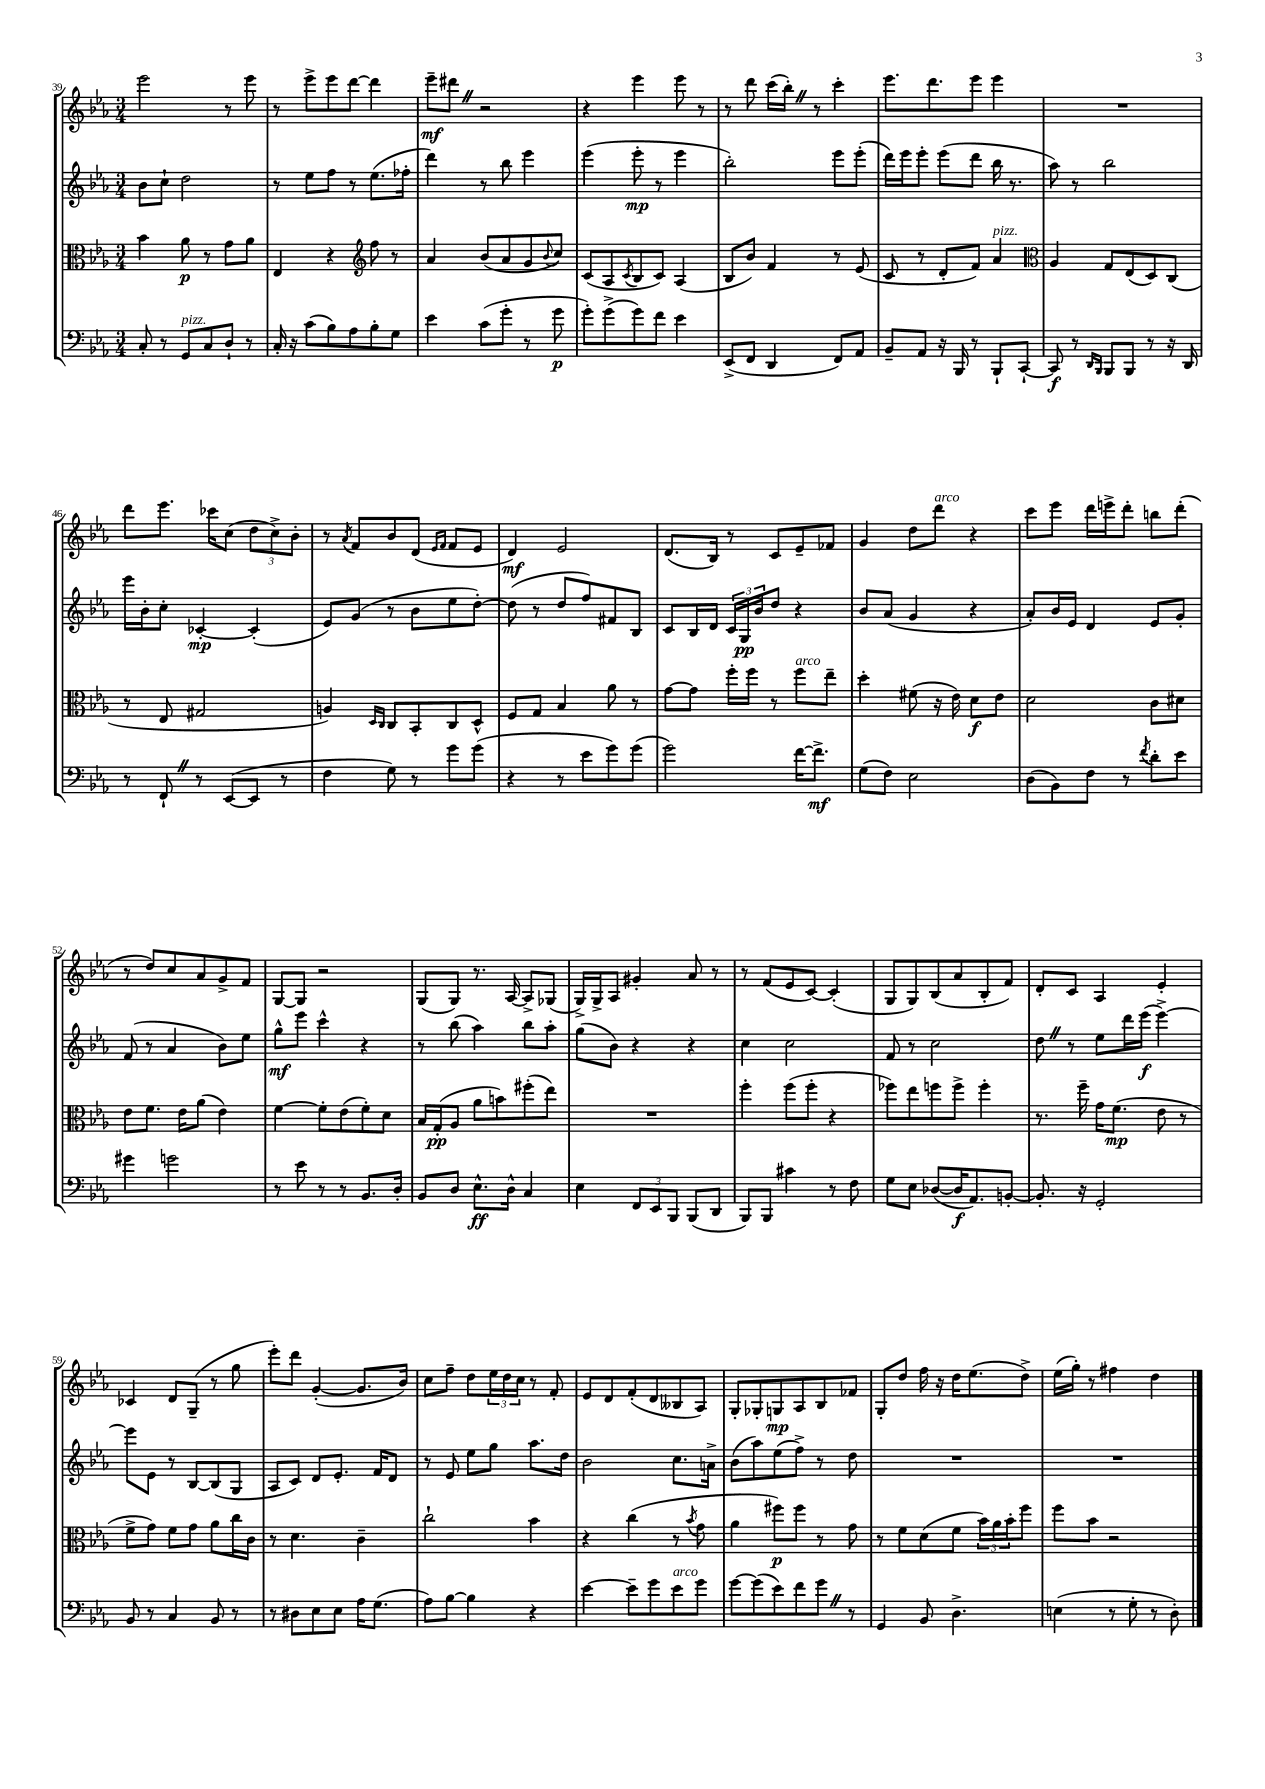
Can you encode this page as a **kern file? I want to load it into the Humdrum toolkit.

**kern	**kern	**kern	**kern
*staff4	*staff3	*staff2	*staff1
*clefF4	*clefC3	*clefG2	*clefG2
*k[b-e-a-]	*k[b-e-a-]	*k[b-e-a-]	*k[b-e-a-]
*M3/4	*M3/4	*M3/4	*M3/4
8C'	4b-	8b-	2eee-
8r	.	8cc`	.
8GG	8a-	2dd	.
8C	8r	.	.
8D`	8g	.	8r
8r	8a-	.	8eee-
=	=	=	=
16C'	4E-	8r	8r
16r	.	.	.
(8c	.	8ee-	8eee-^
8B-)	4r	8ff	8eee-
8A-	.	8r	[8ddd
*	*clefG2	*	*
8B-'	8ff	(8.ee-	4ddd]
8G	8r	.	.
.	.	16ff-'	.
=	=	=	=
4e-	4a-	4ddd)	8eee-~
.	.	.	8ddd#
(8c	(8b-	8r	2r
8g'	8a-	8bb-	.
8r	8g	4eee-	.
.	8qqb-	.	.
8g	8cc)	.	.
=	=	=	=
8g')	(8c	(4eee-	4r
(8g^	8A-	.	.
.	8qc	.	.
8g)	8B-	8eee-'	4eee-
8f	8c)	8r	.
4e-	(4A-	4eee-	8eee-
.	.	.	8r
=	=	=	=
(8EE-^	8B-	2bb-')	8r
8FF	8b-)	.	8ddd
4DD	4f	.	(16ccc
.	.	.	16bb-')
.	.	.	8r
8FF)	8r	8eee-	4ccc'
8AA-	(8e-	(8eee-'	.
=	=	=	=
8BB-~	8c	16ddd)	8.eee-
.	.	16eee-	.
8AA-	8r	8eee-'	.
.	.	.	8.ddd
16r	8d'	(8eee-	.
16BBB-	.	.	.
8r	8f)	8ddd	8eee-
8BBB-`	4a-	16bb-	4eee-
.	.	8.r	.
[8CC`	.	.	.
=	=	=	=
*	*clefC3	*	*
8CC]	4A-	8aa-)	2.r
8r	.	8r	.
16qqDD	.	.	.
16qqBBB-	.	.	.
8BBB-	8G	2bb-	.
8BBB-	(8E-	.	.
8r	8D)	.	.
16r	(8C	.	.
16DD	.	.	.
=	=	=	=
8r	8r	16eee-	8ddd
.	.	16b-'	.
8FF`	8E-	8cc'	8.eee-
8r	2G#	[4c-'	.
.	.	.	16ccc-
([8EE-	.	.	(8cc
8EE-]	.	(4c-']	12dd
.	.	.	12cc^)
8r	.	.	.
.	.	.	12b-'
=	=	=	=
4F	4A)	8e-)	8r
.	.	.	8qa-
.	.	(8g	8f
.	16qqD	.	.
.	16qqC	.	.
8G)	8C	8r	8b-
8r	8BB-'	8b-	(8d
.	.	.	16qqe-
.	.	.	16qqf
8g	8C	8ee-	8f
(8g	8D^^	[8dd')	8e-
=	=	=	=
4r	8F	(8dd]	4d)
.	8G	8r	.
8r	4B-	8dd	2e-
8e-	.	8ff)	.
8g)	8a-	8f#	.
(8g	8r	8B-	.
=	=	=	=
2g)	[8g	8c	(8.d
.	8g]	16B-	.
.	.	16d	16B-)
.	16ff'	24c	8r
.	.	24G	.
.	16ff	.	.
.	.	24b-	.
.	8r	8dd	8c
[16f	8ff	4r	8e-~
8.f^]	.	.	.
.	8ee-~	.	8f-
=	=	=	=
(8G	4dd'	8b-	4g
8F)	.	(8a-	.
2E-	(8f#	4g	8dd
.	16r	.	8ddd
.	16e-)	.	.
.	8d	4r	4r
.	8e-	.	.
=	=	=	=
(8D	2d	8a-')	8ccc
8BB-)	.	16b-	8eee-
.	.	16e-	.
8F	.	4d	16ddd
.	.	.	16eee^
8r	.	.	8ddd'
8qf	.	.	.
8d'	8c	8e-	8bb
8e-	8d#	8g'	(8ddd'
=	=	=	=
4g#	8e-	(8f	8r
.	8.f	8r	8dd)
2g	.	4a-	8cc
.	16e-	.	.
.	(8a-	.	8a-
.	4e-)	8b-)	8g^
.	.	8ee-	8f
=	=	=	=
8r	[4f	8gg^^	[8G
8e-	.	8eee-	8G]
8r	8f']	4ccc^^	2r
8r	(8e-	.	.
8.BB-	8f')	4r	.
.	8d	.	.
16D'	.	.	.
=	=	=	=
8BB-	16B-	8r	(8G
.	(16G'	.	.
8D	8A-	(8bb-	8G)
8.E-^^	8a-	4aa-)	8.r
.	8b)	.	.
16D^^	.	.	[16A-
4C	(8ff#'	8bb-	8A-^]
.	8ee-)	8aa-'	(8G-
=	=	=	=
4E-	2.r	(8gg	16G^)
.	.	.	16G^
.	.	8b-)	8A-
12FF	.	4r	4g#'
12EE-	.	.	.
12BBB-	.	.	.
(8BBB-	.	4r	8a-
8DD	.	.	8r
=	=	=	=
8BBB-)	4ff'	4cc	8r
8BBB-	.	.	(8f
4c#	(8ff	2cc	8e-
.	8ff'	.	[8c)
8r	4r	.	(4c']
8F	.	.	.
=	=	=	=
8G	8ff-)	8f	8G
8E-	8ee-	8r	8G)
([8D-	8ff	2cc	(8B-
16D-]	8ff^	.	8a-
8.AA-)	.	.	.
.	4ff'	.	8B-'
[8BB'	.	.	8f)
=	=	=	=
8.BB']	8.r	8dd	8d'
.	.	8r	8c
16r	16ff~	.	.
2GG'	16g	8ee-	4A-
.	(8.f	.	.
.	.	16ddd	.
.	.	(16eee-	.
.	8e-	[4eee-^)	4e-'
.	8r	.	.
=	=	=	=
8BB-	8f^	8eee-]	4c-
8r	8g)	8e-	.
4C	8f	8r	8d
.	8g	[8B-	(8G~
8BB-	8a-	(8B-]	8r
8r	16cc	8G	8gg
.	16c	.	.
=	=	=	=
8r	8r	8A-	8eee-')
8D#	4.d	8c)	8ddd
8E-	.	8d	([4g'
8E-	.	8.e-'	.
16A-	4c~	.	8.g]
(8.G	.	16f	.
.	.	8d	.
.	.	.	16b-)
=	=	=	=
8A-)	2cc`	8r	8cc
[8B-	.	8e-	8ff~
4B-]	.	8ee-	8dd
.	.	8gg	24ee-
.	.	.	24dd
.	.	.	24cc
4r	4b-	8.aa-	8r
.	.	.	8f'
.	.	16dd	.
=	=	=	=
[4e-	4r	2b-	8e-
.	.	.	8d
8e-~]	(4cc	.	(8f'
8g	.	.	8d
8e-	8r	8.cc	8B--
.	8qb-	.	.
8g	8g	.	8A-)
.	.	16a^	.
=	=	=	=
[8g	4a-	(8b-	8G'
(8g]	.	8aa-)	8G-'
8e-)	8ff#)	(8ee-	8G
8f	8ff#	8ff^)	8A-
8g	8r	8r	8B-
8r	8g	8dd	8f-
=	=	=	=
4GG	8r	2.r	8G'
.	8f	.	8dd
8BB-	(8d	.	16ff
.	.	.	16r
4.D^	8f	.	16dd
.	.	.	(8.ee-
.	24b-)	.	.
.	24a-	.	.
.	24b-'	.	.
.	8ff	.	8dd^)
=	=	=	=
(4E	8ff	2.r	(16ee-
.	.	.	16gg')
.	8b-	.	8r
8r	2r	.	4ff#
8G'	.	.	.
8r	.	.	4dd
8D')	.	.	.
==	==	==	==
*-	*-	*-	*-
